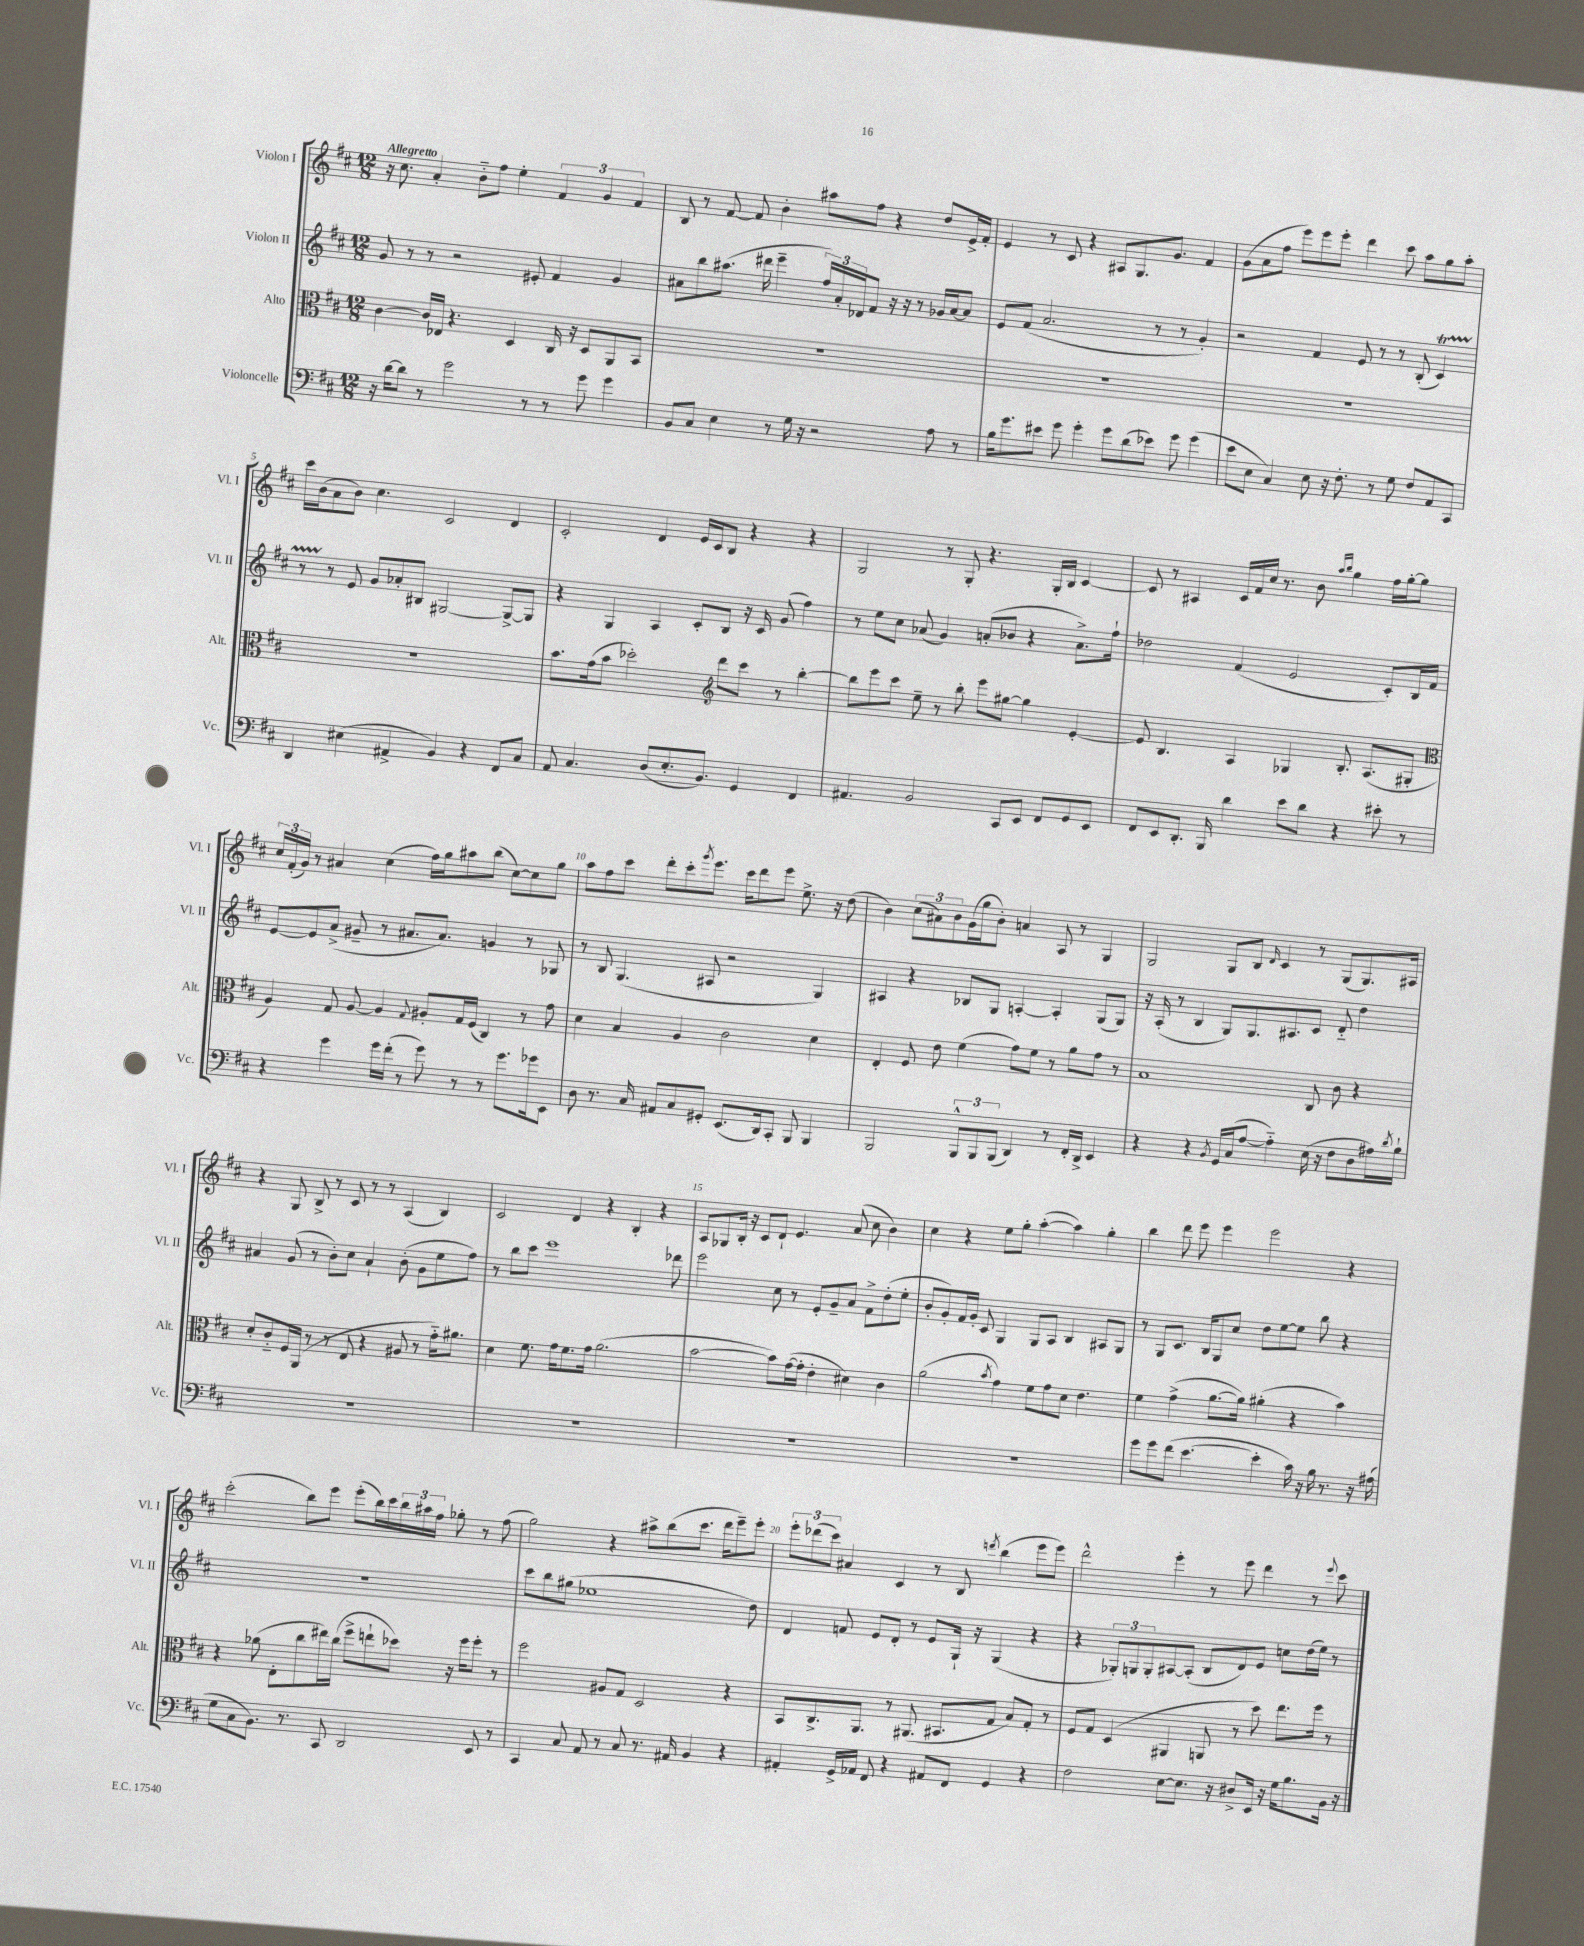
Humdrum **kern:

**kern	**kern	**kern	**kern
*staff4	*staff3	*staff2	*staff1
*clefF4	*clefC3	*clefG2	*clefG2
*k[f#c#]	*k[f#c#]	*k[f#c#]	*k[f#c#]
*M12/8	*M12/8	*M12/8	*M12/8
16r	[4c#	8g	16r
[16d	.	.	8.cc#
8d]	.	8r	.
8r	16c#]	8r	4a'
.	16E-	.	.
2g	4.r	2r	.
.	.	.	8b'~
.	.	.	8ff#
.	4D	.	4ee'
8r	.	8e#'	.
8r	16C#	4f#	6f#
.	16r	.	.
8g	8D	.	.
.	.	.	6g
4g	8AA	4g	.
.	.	.	6f#
.	8BB	.	.
=	=	=	=
8BB	1.r	8a#	8B
8C#	.	8bb	8r
4E	.	(8.aa#	[8f#
.	.	.	8f#]
.	.	16ddd#	.
8r	.	4eee~	4b'
16G	.	.	.
16r	.	.	.
2r	.	24ff#)	8aa#
.	.	24a#'	.
.	.	24d-	.
.	.	8f#	8ff#
.	.	16r	4r
.	.	16r	.
.	.	8r	.
8A	.	16g-	8dd
.	.	[16a#	.
8r	.	8a#]	16e^
.	.	.	16f#'
=	=	=	=
16B	1.r	8e	4e
8.g	.	.	.
.	.	(8f#	.
8e#	.	2.a	8r
8g	.	.	8c#
4g'	.	.	4r
8g	.	.	8A#
(8d	.	.	8.G
8e-)	.	8r	.
.	.	.	8.g
8g	.	8r	.
(4g	.	4g')	4f#
=	=	=	=
8e	1.r	2r	(8g
8E	.	.	8a
4C#)	.	.	8ff#
.	.	.	8eee)
8E	.	4f#	8eee
16r	.	.	8eee'
8.F#'	.	.	.
.	.	8e	4ddd
8r	.	8r	.
8G	.	8r	8ccc#
8F#	.	(8B'	8aa
8AA	.	4c#)	8gg
8CC#	.	.	8aa'
=	=	=	=
4DD	1.r	8r	16ccc#
.	.	.	(16b
.	.	8r	8a
(4E#	.	8e	8b)
.	.	8g	4.cc#
4AA#^	.	8a-'	.
.	.	8B#	.
4BB)	.	[2G#	2c#
4r	.	.	.
8FF#	.	8G#^_	4d
8C#	.	8G#]	.
=	=	=	=
8AA	8.b	4r	2c#'
4.C#	.	.	.
.	(16g	.	.
.	8b	4G	.
.	2dd-')	.	.
(8D	.	4A	4d
8.E'	.	.	.
.	.	8c#'	16e
8.BB)	.	.	16c#
*	*clefG2	*	*
.	8ddd	8B	8B
4GG	8ccc#	16r	4r
.	.	16c#	.
.	8r	(8g	.
4FF#	[4bb'	4ff#)	4r
=	=	=	=
4.AA#	8bb]	8r	2G
.	8eee	8ee	.
.	8ccc#	8cc#	.
2BB	8ee~	(8a-	.
.	8r	4g)	8r
.	8bb'	.	8G'
.	8eee	(8a'	4.r
8CC#	[8gg#	8b-	.
8EE	4gg#]	4r	.
8FF#	.	.	16G'
.	.	.	16B
8GG	[4e'	8.a^)	[4c#
8EE	.	.	.
.	.	16ff#`	.
=	=	=	=
8FF#	8e]	2dd-	8c#]
8EE	4.B	.	8r
8.DD'	.	.	4A#
16BBB	.	.	.
4d	4A	(4f#	16c#
.	.	.	16f#
.	.	.	16cc#
.	.	.	8.r
8e	4G-	2e	.
8d	.	.	8b
.	.	.	16qqaa
.	.	.	16qqbb
4r	8.B'	.	4gg
.	(8.A	.	.
8e#'	.	8c#')	16ff#
.	.	.	[16gg'
8r	8G#'	16B	8gg]
.	.	16f#	.
=	=	=	=
*	*clefC3	*	*
4r	4A)	[8e	24cc#
.	.	.	(24f#'
.	.	.	24g)
.	.	8e]	8r
4g	8G	(8a^	4a#
.	[8A	8g#~	.
16g	4A]	8r	(4cc#
(16f#'	.	.	.
8r	.	8.a#	.
.	8qqG	.	.
8g)	8A#'	.	16ff#)
.	.	8.a#)	16gg
8r	16G	.	8aa#
.	(16F#	.	.
8r	4C#)	4g	(8bb
8.g	.	.	[8cc#)
.	8r	8r	8cc#]
16g-	.	.	.
8EE	8g	8G-	8gg
=	=	=	=
8D	4d	8r	8aa
8.r	.	8B	8ff#
.	4B	(4.G	8ccc#
16C#	.	.	.
8AA#	.	.	8ddd'
8C#	4A	.	8ccc#'
.	.	.	8qggg
8GG#'	.	8A#	8.eee
(8.EE	2c#	2r	.
.	.	.	16ccc#
.	.	.	8ddd
16DD)	.	.	.
8CC#'	.	.	8eee
8BBB	.	.	8.ee^
4BBB	4d	4G)	.
.	.	.	16r
.	.	.	(8dd
=	=	=	=
2BBB	4E'	4A#	4b)
.	8F#	4r	(12cc#
.	.	.	12a#)
.	8e	.	.
.	.	.	12b
12BBB^^	(4f#	8B-	(16g
.	.	.	16gg
12BBB	.	.	.
.	.	8G	8b')
(12BBB	.	.	.
4DD)	8g)	[4A'	4a
.	8f#	.	.
8r	8r	4A']	8A
16FF#'	8a	.	8r
16DD^	.	.	.
4EE	8g	(8G	4G
.	8r	8G)	.
=	=	=	=
4r	1B	16r	2G
.	.	(16A'	.
.	.	8r	.
4r	.	4B	.
8qBB	.	.	.
16GG	.	8G)	8G
(16C#	.	.	.
[8A	.	8.G	8B
.	.	.	16qqd
4A'~])	.	.	4c#
.	.	8.A#	.
(16E	8C#	8c#	8r
16r	.	.	.
8F#	8c#	8d'~	(8G
8D	4r	4dd	8.G)
16A#)	.	.	.
8qd	.	.	.
16B`	.	.	16A#
=	=	=	=
1.r	8d'	4a#	4r
.	8c#'~	.	.
.	16F#	(8g	8G
.	(16AA	.	.
.	8r	8r	8B^
.	8r	8b')	8r
.	8E	8cc#	8c#
.	4r	4a#`	8r
.	.	.	8r
.	8A#	(8b'	(4A
.	8r	8g	.
.	16g'~)	8ee	4B)
.	8.a#	.	.
.	.	8ff#)	.
=	=	=	=
1.r	4d	8r	2c#
.	.	8bb	.
.	8.f#	8ccc#	.
.	.	1eee	.
.	16g	.	.
.	8.f#	.	4d
.	16g	.	.
.	(2.a	.	4r
.	.	.	4B'
.	.	.	4r
.	.	8ddd-	.
=	=	=	=
1.r	[2b	2eee	8A
.	.	.	8G-
.	.	.	16B'
.	.	.	16r
.	.	.	8c#
.	8b])	8cc#	8d`
.	([16g	8r	4.e
.	16g']	.	.
.	4e'	8e'	.
.	.	8g~	.
.	4d#)	8a	(8a
.	.	8f#^	8cc#
.	4c#	(8dd'	4b)
.	.	8ee'	.
=	=	=	=
1.r	(2a	8b'	4cc#
.	.	8g')	.
.	.	16f#	4r
.	.	16g'	.
.	.	8c#	.
.	8qb	.	.
.	4g)	4G	8ee
.	.	.	8gg'
.	8f#	8G	([4aa'
.	8g	8A	.
.	8d	4B	4aa])
.	4.e	.	.
.	.	8A#	4gg'
.	.	8G	.
=	=	=	=
8g	4f#	8r	4bb
8g	.	8G	.
(8f#	(4g^	8.c#	8ddd
[4.e	.	.	8eee
.	.	16B	.
.	[8.a	8G	4eee
.	.	8cc#	.
.	16a])	.	.
4e']	(4a#'	8dd	2eee
.	.	[8ee	.
16c#)	4r	8ee]	.
16r	.	.	.
16B	.	8bb	.
8.r	.	.	.
.	4b)	4r	4r
16r	.	.	.
(16A#	.	.	.
=	=	=	=
8G	4r	1.r	(2ccc#'
8C#	.	.	.
8.BB)	(8a-	.	.
.	8E'	.	.
8.r	.	.	.
.	8cc#	.	8bb)
8CC#	16ee#)	.	8eee
.	(16cc#	.	.
2DD	8ff#^	.	(8eee'
.	8ee`	.	16bb)
.	.	.	16ccc#
.	8dd-)	.	24bb
.	.	.	24aa#
.	.	.	24ff#
.	16r	.	8gg-'
.	16ff#	.	.
8EE	8ff#'	.	8r
8r	8r	.	(8ff#
=	=	=	=
4CC#	2ff#	8ccc#	2gg)
.	.	8bb	.
8C#	.	(8gg#	.
8AA	.	1ee-	.
8r	8A#	.	4r
8C#	8G	.	.
8.r	2D	.	8aa#^
.	.	.	(8bb
16AA#	.	.	.
4BB	.	.	8.ccc#
.	.	.	16ddd
4r	4r	.	8eee~)
.	.	8dd)	8eee'
=	=	=	=
4AA#'	8BB	4d	12eee'
.	.	.	(12ddd-
.	8.C#^	.	.
.	.	.	12ccc#)
16GG^	.	8f	4a#
16AA-	8.AA	.	.
8FF#	.	8e	.
4r	8r	8d'	4c#
.	(8.AA#	8r	.
8AA#	.	8e	8r
.	8.BB#	.	.
8FF#	.	16G`	8B
.	.	16r	.
.	.	.	8qddd
4GG	8G	(4G	(4bb
.	8B)	.	.
4r	8G'	4r	8eee
.	8r	.	8eee)
=	=	=	=
2F#	8F#	4r	2ddd^^
.	8G	.	.
.	(4D	12G-')	.
.	.	12G	.
.	.	12G'	.
[8E	4AA#	[8A#	4eee'
8.E]	.	(8A#']	.
.	8AA	8B	8r
16r	.	.	.
8D#^	8r	8d)	8eee
16EE	8dd)	8e	4ddd
16r	.	.	.
16G	8.ee	8cc	.
8.B	.	.	.
.	.	(16dd	8r
.	16ff#	16ee)	.
.	.	.	8qqeee
16BB	8r	8r	8ccc#
16r	.	.	.
==	==	==	==
*-	*-	*-	*-
